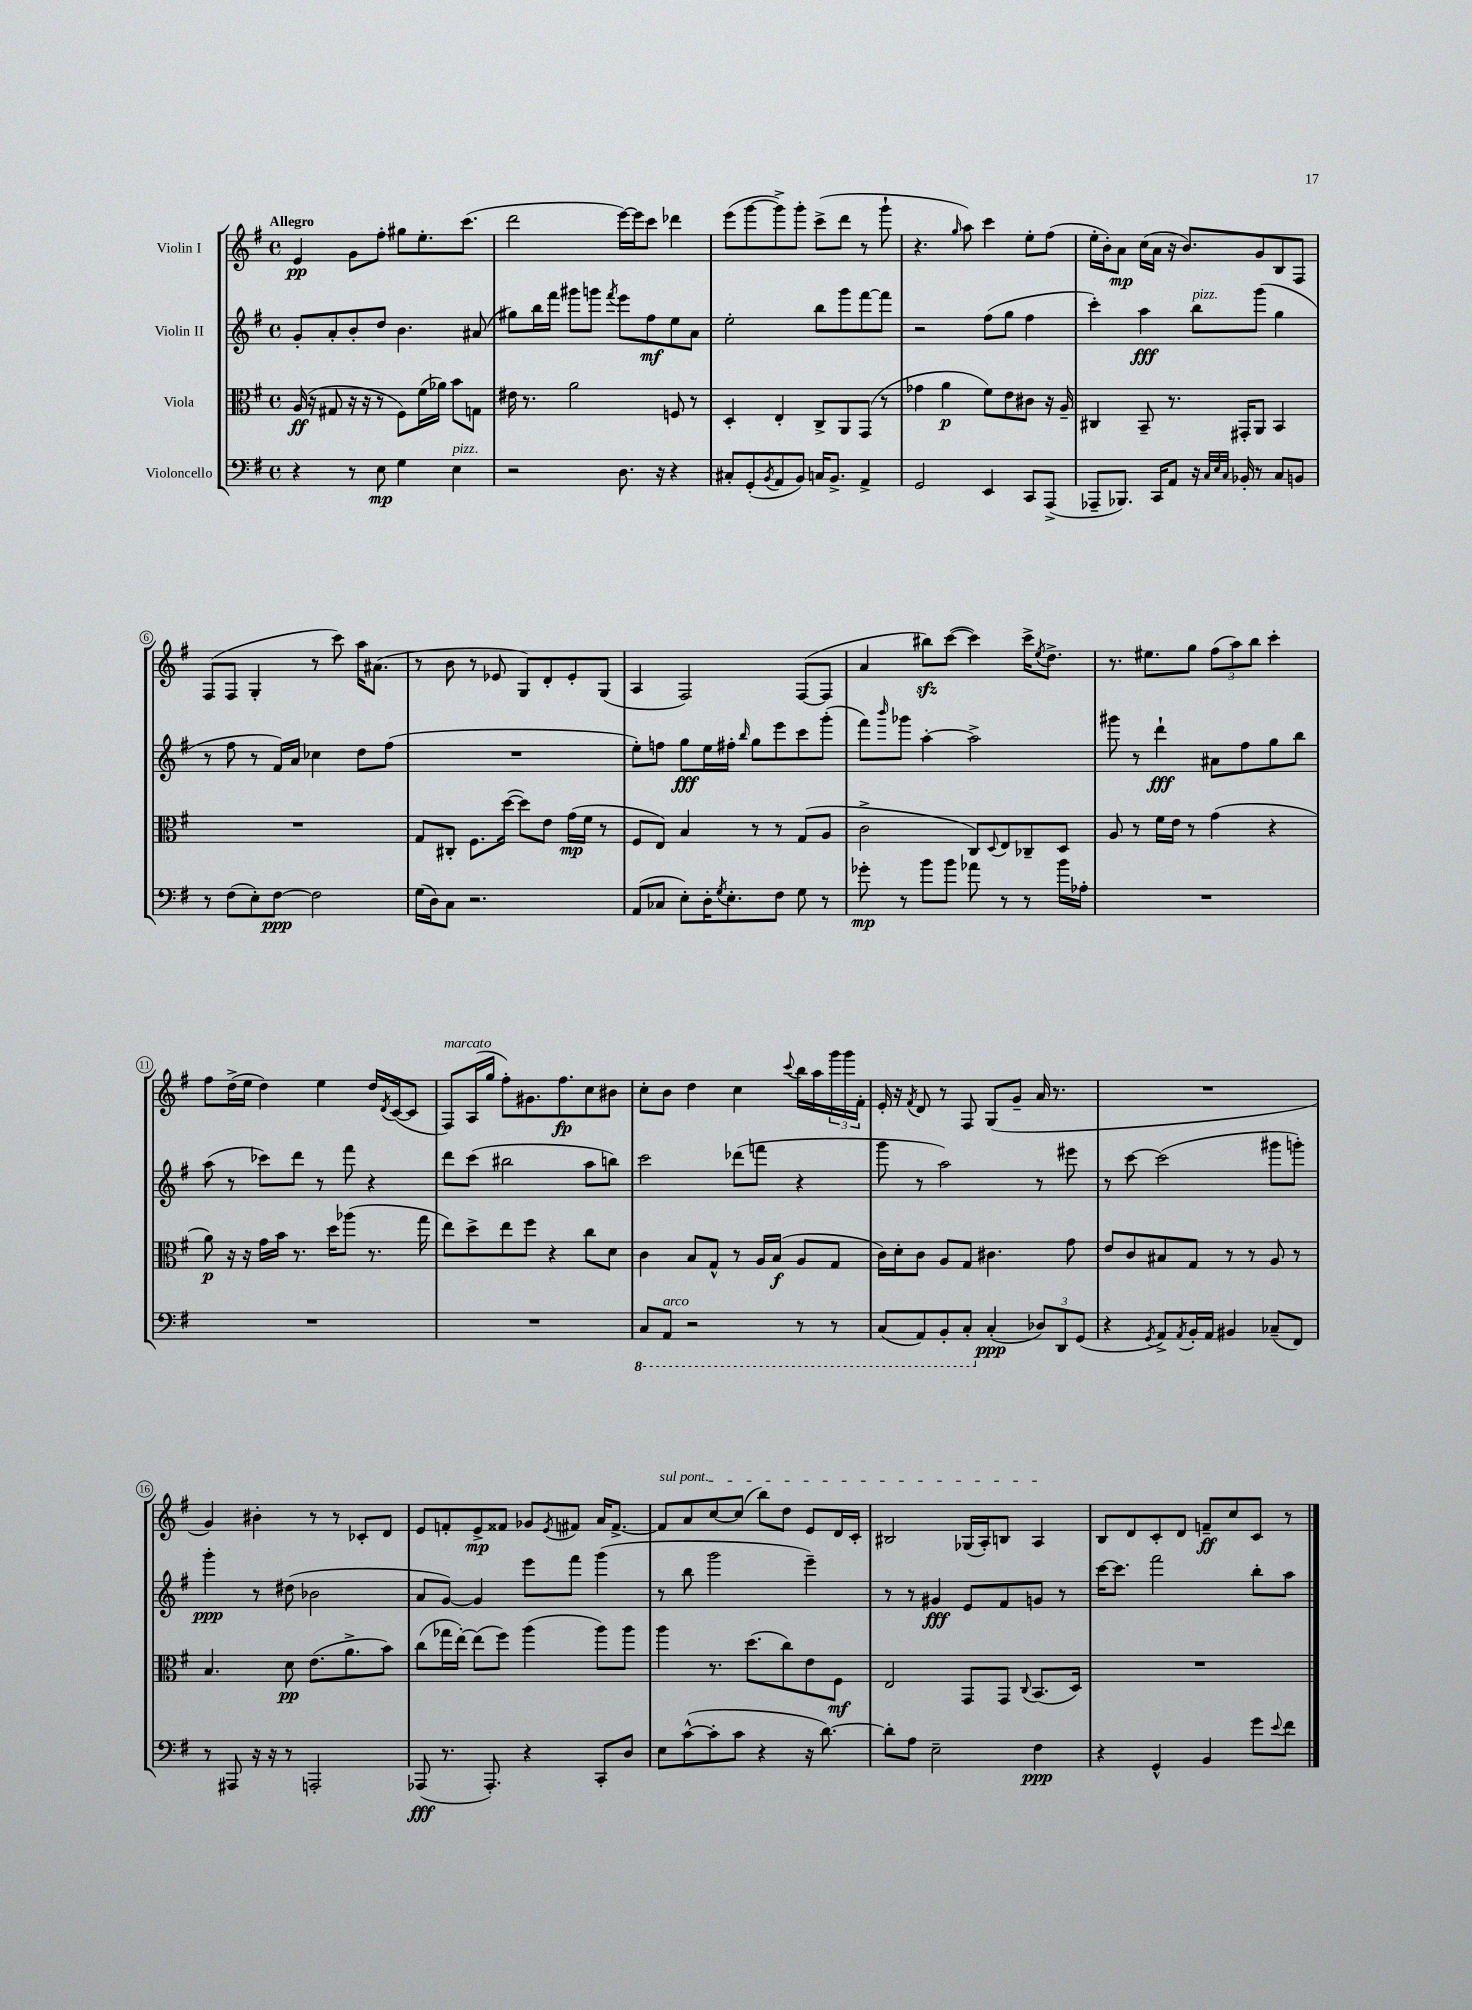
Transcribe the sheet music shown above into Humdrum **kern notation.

**kern	**kern	**kern	**kern
*staff4	*staff3	*staff2	*staff1
*clefF4	*clefC3	*clefG2	*clefG2
*k[f#]	*k[f#]	*k[f#]	*k[f#]
*M4/4	*M4/4	*M4/4	*M4/4
*met(c)	*met(c)	*met(c)	*met(c)
4r	(16A	8g'	4e
.	16r	.	.
.	8G#	8a'	.
8r	16r	8b'	8g
.	16r	.	.
8E	8r	8dd	8ff#'
4G	8F#)	4.b	8gg#
.	(16f#	.	8.ee'
.	16a-)	.	.
4E	8b	.	.
.	.	.	(8.ccc
.	8G	(8a#	.
=	=	=	=
2r	16e#	8gg#)	2ddd
.	8.r	.	.
.	.	16bb	.
.	.	16fff#	.
.	2a	8ggg#	.
.	.	8ggg	.
.	.	8qfff#	.
8.D	.	8eee	[16eee)
.	.	.	16eee]
.	.	8ff#	8ccc
16r	.	.	.
4r	8F	8ee	4ddd-
.	8r	8a	.
=	=	=	=
8C#'	4D'	2ee'	(8eee
(8GG'	.	.	[8ggg
8qBB	.	.	.
8AA	4E'	.	8ggg^])
8BB)	.	.	8ggg'
16C	8C^	8bb	(8ccc^
8.BB^	.	.	.
.	8AA	8ggg	8ddd
4AA^	(8GG	[8fff#	8r
.	8r	8fff#]	8ggg`
=	=	=	=
2GG	4g-	2r	4.r
.	4a	.	.
.	.	.	16qqgg
.	.	.	8aa)
4EE	8f#)	(8ff#	4ccc
.	8e	8gg	.
8CC	8c#	4ff#	8ee'
(8AAA^	16r	.	(8ff#
.	16A~	.	.
=	=	=	=
8AAA-~	4C#	4ccc')	16ee'
.	.	.	16b')
8.BBB-)	.	.	8a
.	8BB~	4aa	(16cc
16CC	.	.	16a
8AA	8.r	.	16r
.	.	.	8.b)
16r	.	8bb	.
32qqC	.	.	.
32qqE	.	.	.
32qqC	.	.	.
16BB-'	16GG#'	.	.
8r	8AA	(8ggg	8g
8C	4BB	4gg	8B
8BB	.	.	8F#
=	=	=	=
8r	1r	8r	(8F#
(8F#	.	8ff#	8F#
8E')	.	8r	4G'
[8F#	.	16f#)	.
.	.	16a	.
2F#]	.	4cc-	8r
.	.	.	8ccc)
.	.	8dd	16aa
.	.	.	(8.a#
.	.	(8ff#	.
=	=	=	=
(16G	8G	1r	8r
16D)	.	.	.
8C	8C#'	.	8b
2.r	8.F#	.	8r
.	.	.	8e-
.	([16dd	.	.
.	8dd])	.	8G)
.	8e	.	8d'
.	(16g	.	8e-'
.	16f#	.	.
.	8r	.	(8G
=	=	=	=
(8AA	8F#	8ee')	4A
8C-	8E)	8ff	.
8E')	4B	8gg	2F#)
16D'	.	16ee	.
8qG	.	.	.
8.E'	.	16ff#'	.
.	.	16qqbb	.
.	8r	8gg	.
8F#	8r	8eee	.
8G	(8G	8ccc	([8F#
8r	8A	(8ggg'	8F#]
=	=	=	=
8g-'	2c^	8fff#)	4a
.	.	16qqbbb	.
8r	.	8ggg-	.
8b	.	[4aa'	8bb#)
8b	.	.	([8ccc
8a-	8C)	2aa^]	4ccc])
.	8qqD	.	.
8r	8E	.	.
8r	8C-~	.	16ccc^
.	.	.	8qee
.	.	.	8.dd^
16b	8D	.	.
16A-'	.	.	.
=	=	=	=
1r	8A	8ggg#	8.r
.	8r	8r	.
.	.	.	8.ee#
.	16f#	4ddd`	.
.	16e	.	.
.	8r	.	8gg
.	(4g	8a#	(12ff#
.	.	.	12aa)
.	.	8ff#	.
.	.	.	12bb
.	4r	8gg	4ccc'
.	.	8bb	.
=	=	=	=
1r	8a)	(8aa	8ff#
.	16r	8r	(16dd^
.	16r	.	16ee
.	16g	8ccc-)	4dd)
.	16b	.	.
.	8.r	8ddd	.
.	.	8r	4ee
.	16dd	.	.
.	(8aa-	8fff#	.
.	8.r	4r	16dd
.	.	.	8qd
.	.	.	([16c
.	.	.	8c]
.	16gg	.	.
=	=	=	=
1r	8ee)	8ddd	8F#)
.	8dd^	(8ccc	(16A
.	.	.	16gg
.	8ee	2bb#	8ff#')
.	8ff#	.	8.g#
.	4r	.	.
.	.	.	8.ff#
.	8cc	8aa	8cc
.	8d	8bb)	8b#
=	=	=	=
8CC	4c	2ccc	8cc'
8AAA	.	.	8b
2r	8B	.	4dd
.	8G^^	.	.
.	8r	(8ddd-	4cc
.	16A	8fff	.
.	(16B	.	.
.	.	.	8qqccc
8r	8A	4r	16bb
.	.	.	16aa
8r	8G	.	24ggg
.	.	.	24ggg
.	.	.	24f#'
=	=	=	=
(8CC	16c)	8ggg	16e'
.	16d'	.	16r
.	.	.	8qf#
8AAA)	8c	8r	8d
8BBB'	8A	2aa)	8r
8CC'	8G	.	8F#
(4C'	4.c#	.	(8G
.	.	.	8g~
12D-)	.	8r	16a
.	.	.	8.r
12DD	.	.	.
.	8g	8eee#	.
(12GG	.	.	.
=	=	=	=
4r	8e	8r	1r
.	8c	[8ccc	.
8qGG	.	.	.
8AA^)	8B#	(2ccc]	.
8qAA	.	.	.
16BB'	8G	.	.
16AA	.	.	.
4BB#	8r	.	.
.	8r	.	.
(8C-~	8A	8ggg#	.
8FF#)	8r	8ggg')	.
=	=	=	=
8r	4.B	4ggg'	4g)
8AAA#	.	.	.
16r	.	8r	4b#'
16r	.	.	.
8r	8d	(8dd#	.
2AAA'	(8.e	2b-	8r
.	.	.	8r
.	8.a^	.	.
.	.	.	8c-'
.	8b)	.	8d
=	=	=	=
(8AAA-	(8cc	8a	8e
8.r	16gg-	[8g)	8f'
.	[16ee')	.	.
.	(8ee]	4g]	8e^
8.AAA-')	.	.	.
.	8ff#)	.	8f##
4r	(4aa	8eee	8g-
.	.	.	8qe
.	.	8fff#	8f#
8CC'	8aa)	(4ggg	16a
.	.	.	[8.f#^
8D	8aa	.	.
=	=	=	=
8E	4aa	8r	8f#]
([8c^^	.	8bb	8a
8c']	8.r	2ggg	[8cc
8c	.	.	(8cc]
.	(8.dd	.	.
4r	.	.	8bb)
.	8cc)	.	8dd
16r	8e	4eee~)	8e
[8.d)	.	.	.
.	8F#	.	16d
.	.	.	16c'
=	=	=	=
8d']	2E	8r	2B#
8A	.	8r	.
2E~	.	4g#	.
.	8GG	8e	(16G-
.	.	.	16A')
.	8GG	8f#	8B
.	8qqC	.	.
4F#	(8.BB	8g	4A
.	.	8r	.
.	16D)	.	.
=	=	=	=
4r	1r	[16ccc	8B
.	.	8.ccc]	.
.	.	.	8d
4GG^^	.	2fff#	8c'
.	.	.	8d
4BB	.	.	8f~
.	.	.	8cc
8g	.	8bb'	8c
8qqe	.	.	.
8f#	.	8aa	8r
==	==	==	==
*-	*-	*-	*-
